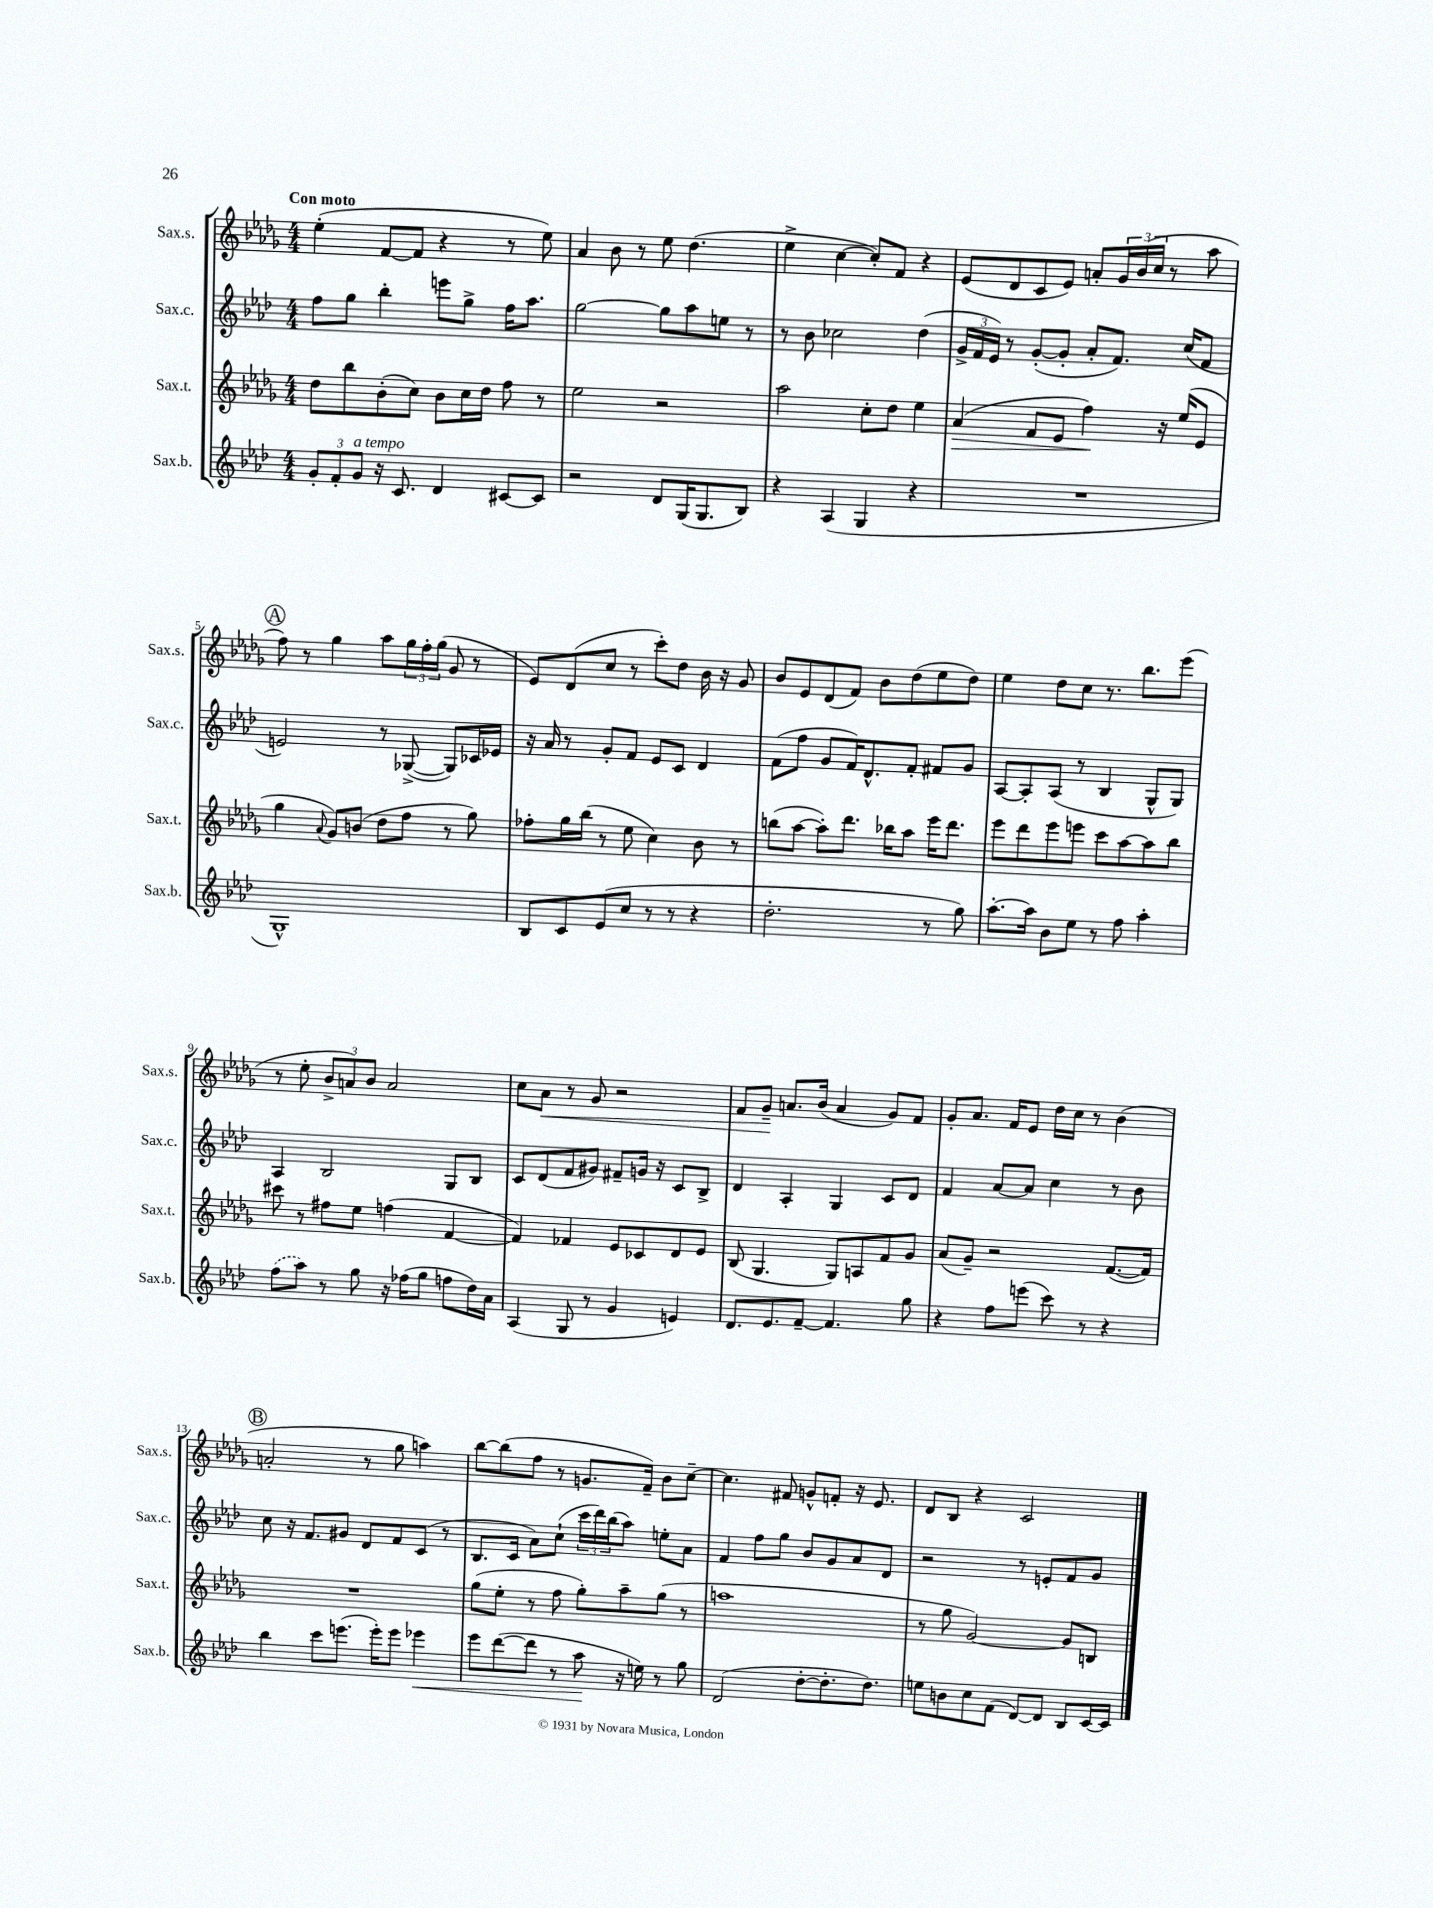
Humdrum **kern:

**kern	**kern	**kern	**kern
*staff4	*staff3	*staff2	*staff1
*clefG2	*clefG2	*clefG2	*clefG2
*k[b-e-a-d-]	*k[b-e-a-d-g-]	*k[b-e-a-d-]	*k[b-e-a-d-g-]
*M4/4	*M4/4	*M4/4	*M4/4
12g'	8dd-	8ff	(4ee-'
12f'	.	.	.
.	8bb-	8gg	.
12g	.	.	.
16r	(8b-'	4bb-'	[8f
8.c	.	.	.
.	8cc)	.	8f]
4d-	8b-	8eee	4r
.	16cc	8gg^	.
.	16dd-	.	.
[8c#	8ff	16ff	8r
.	.	8.aa-	.
8c#]	8r	.	8ee-)
=	=	=	=
2r	2ee-	[2gg	4a-
.	.	.	8b-
.	.	.	8r
8d-	2r	8gg]	8ee-
(16G	.	8aa-	(4.dd-
8.G	.	.	.
.	.	8ee	.
8B-)	.	8r	.
=	=	=	=
4r	2aa-	8r	4ee-^
.	.	8b-	.
(4A-	.	2cc-	[4cc
4G	8cc'	.	8cc'])
.	8dd-	.	8f
4r	4ee-	(4dd-	4r
=	=	=	=
1r	(4a-	24g^	(8e-
.	.	24f	.
.	.	24e-)	.
.	.	8r	8d-
.	8f	([8g'	8c
.	8e-	8g']	8e-)
.	4ff)	8a-'	8a'
.	.	8.f)	24g-
.	.	.	(24b-
.	.	.	24cc
.	16r	.	8r
.	(16ee-	(16cc	.
.	8e-	8f	8aa-
=	=	=	=
1G^^)	4gg-	2e)	8ff)
.	.	.	8r
.	8qqa-	.	.
.	8g-)	.	4gg-
.	(8b	.	.
.	8dd-	8r	8aa-
.	8ff	([8G-^	24gg-
.	.	.	24ff'
.	.	.	(24gg-
.	8r	8G-])	8g-
.	8gg-)	16c-	8r
.	.	16e-	.
=	=	=	=
8B-	8ff-'	16r	8e-)
.	.	16a-	.
8c	16gg-	8r	(8d-
.	(16bb-	.	.
(8e-	8r	8g'	8cc
8cc	8ee-	8f	8r
8r	4cc)	8e-	8ccc')
8r	.	8c	8dd-
4r	8b-	4d-	16b-
.	.	.	16r
.	8r	.	8g-
=	=	=	=
2.dd-'	(8bb	(8f	8b-
.	[8aa-	8ff	8e-
.	8aa-'])	8g	(8d-
.	8.ddd-	16f)	8f)
.	.	8.d-^^	.
.	.	.	8b-
.	16bb-	.	.
.	8aa-	8f'	(8dd-
8r	16eee-	8f#	8ee-
.	8.ddd-	.	.
8gg)	.	8g	8dd-)
=	=	=	=
[8.aa-'	8eee-	[8A-	4ee-
.	8ddd-	8A-']	.
16aa-]	.	.	.
8b-	8eee-	(8A-	8dd-
8ee-	8eee	8r	8cc
8r	8ccc	4B-	8.r
8ff	[8aa-	.	.
.	.	.	8.bb-
4aa-'	8aa-]	8G^^	.
.	8bb-	8G)	(8eee-
=	=	=	=
(8ff	8ccc#	4A-	8r
8aa-)	8r	.	8ee-'
8r	8ff#	2B-	12b-^
.	.	.	12a)
8gg	8ee-	.	.
.	.	.	12b-
16r	(4ff	.	2a
(16ff-	.	.	.
8gg	.	.	.
8ff	[4f	8G	.
16dd-)	.	8B-	.
16a-	.	.	.
=	=	=	=
(4A-	4f])	8c	8cc
.	.	(8d-	8a-
8G	4f-	8f	8r
8r	.	8g#)	8g-
4g	8e-	8f#~	2r
.	8c-	16g	.
.	.	16r	.
4e)	8d-	8c	.
.	8e-	8B-^	.
=	=	=	=
8.d-	(8B-	4d-	8f
.	4.G-	.	8g-~
8.e-	.	.	.
.	.	4A-'	8.a
[8f~	.	.	.
.	.	.	(16b-
4.f]	8G-)	4G	4a
.	8A	.	.
.	8f	8c	8g-)
8gg	8g-	8d-	8f
=	=	=	=
4r	(8a-	4f	8g-'
.	8g-~)	.	8.a-
8ff	2r	[8a-	.
.	.	.	16f
(8eee	.	8a-]	8e-
8ccc)	.	4cc	16dd-
.	.	.	16cc
8r	.	.	8r
4r	([8.f	8r	(4b-
.	.	8b-	.
.	16f])	.	.
=	=	=	=
4bb-	1r	8cc	2a'
.	.	16r	.
.	.	8.f	.
8ccc	.	.	.
(8.eee	.	8g#	.
.	.	8d-	8r
16eee')	.	.	.
8eee	.	8f	8gg-
4eee-	.	(8c	4aa)
.	.	8r	.
=	=	=	=
8eee-	(8gg-	8.B-	[8bb-
([8ddd-	8ee-'	.	(8bb-]
.	.	16c	.
8ddd-]	8r	8a-)	8ff
8r	8ff	(8cc`	8r
8aa-	8gg-')	24ccc	8.g
.	.	24ddd-)	.
.	.	(24bb-	.
16r	8aa-~	8aa-)	.
16ee)	.	.	16f~)
8r	(8gg-	8ee'	8b-
8gg	8r	8a-	[8cc~
=	=	=	=
(2d-	1aa	4f	4.cc]
.	.	8ff	.
.	.	8gg	8f#
[8dd-'	.	8b-	8g^^
8.dd-']	.	8g	8f'
.	.	8a-	16r
8.dd-)	.	.	8.e-
.	.	8d-	.
=	=	=	=
8ee	8r	2r	8d-
8b	8gg-	.	8B-
8cc	[2g-)	.	4r
(8f	.	.	.
[8d-)	.	8r	2c
8d-]	.	8e'	.
8B-	8g-]	8f	.
[16c	8B	8g	.
16c]	.	.	.
==	==	==	==
*-	*-	*-	*-
